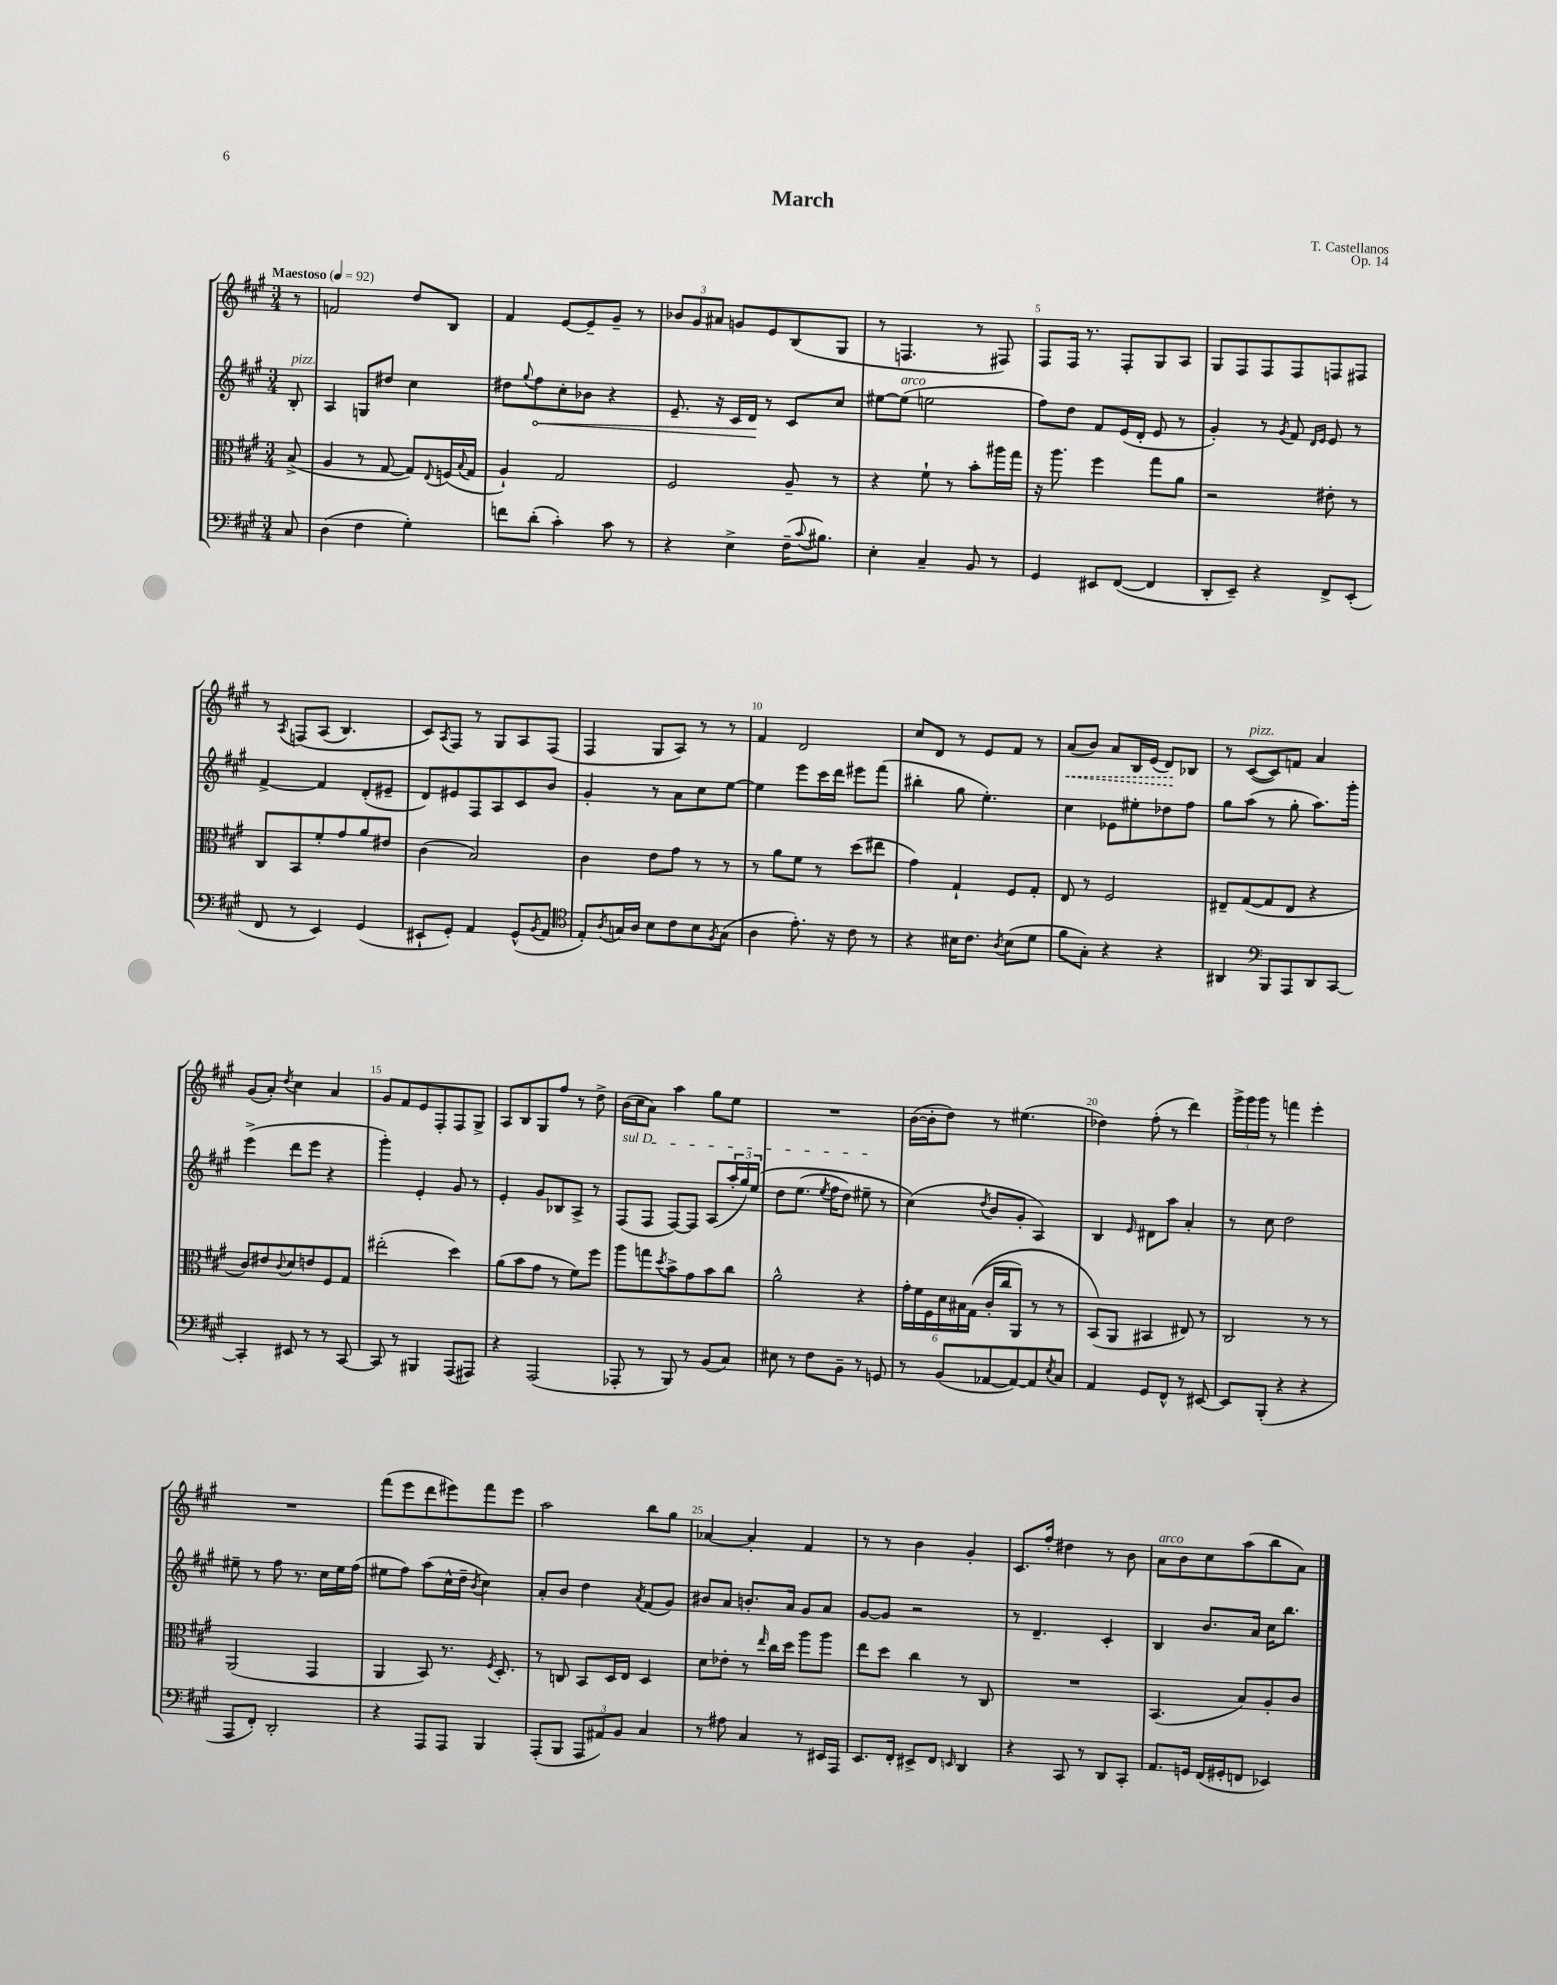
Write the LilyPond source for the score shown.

\header { title = "March" composer = "T. Castellanos" opus = "Op. 14" }
<<
\new StaffGroup <<
\new Staff = "s0" {
    \clef treble \key a \major \numericTimeSignature \time 3/4 \partial 8 \tempo "Maestoso" 4 = 92
    r8 |
    f'2 d''8 b8 |
    fis'4 e'8~ e'8-- gis'8-- r8 |
    \tuplet 3/2 { bes'8 gis'8 ais'8 } g'8 e'8 b8( gis8 |
    r8 f4. r8 fis8) |
    fis8 fis16 r8. fis8-. gis8 a8 |
    gis8 fis8 fis8 fis8 f8 fis8 |
    r8 \acciaccatura { a8 } f8\( a8( b4.) |
    cis'8\) \acciaccatura { a8 } fis8 r8 gis8 a8 fis8( |
    fis4 gis8 a8) r8 r8 |
    fis'4 d'2 |
    cis''8 d'8 r8 e'8 fis'8 r8 |
    \once \override Hairpin.style = #'dashed-line a'8\<( b'8) a'8 b16 e'16( d'8\!) bes8 |
    r8 cis'8~^\markup { \italic "pizz." }( cis'8) f'8 a'4 |
    gis'8( a'8-.) \acciaccatura { d''8 } cis''4 a'4 |
    gis'8 fis'8 e'8 fis8-. fis8 gis8-> |
    a8 b8 gis8 fis''8 r8 d''8-> |
    b'16( cis''16 a'8) a''4 gis''8 e''8 |
    R2. |
    b'16~( b'16-. d''8) r8 eis''4.( |
    des''4) fis''8-.( r8 d'''4) |
    \tuplet 3/2 { gis'''16-> gis'''16 gis'''16 } r8 f'''4 e'''4-. |
    R2. |
    fis'''8( e'''8 d'''8 eis'''8) fis'''8 eis'''8 |
    a''2 b''8 gis''8 |
    aes'4~ aes'4-. fis'4 |
    r8 r8 b'4 gis'4-. |
    cis'8. fis''16-. dis''4 r8 b'8 |
    a'8^\markup { \italic "arco" } b'8 cis''8 a''8( b''8 a'8) \bar "|." |
}
\new Staff = "s1" {
    \clef treble \key a \major \numericTimeSignature \time 3/4 \partial 8
    b8-.^\markup { \italic "pizz." } |
    a4 g8 dis''8 cis''4 |
    dis''8 \appoggiatura { gis''8 } \once \override Hairpin.circled-tip = ##t fis''8\< cis''8-. bes'8 r4 |
    e'8.-- r16 cis'16 d'16\! r8 cis'8 cis''8 |
    eis''8~ eis''8^\markup { \italic "arco" }( e''2 |
    fis''8) d''8 fis'8 e'16( d'16-. e'8 r8 |
    gis'4-.) r8 \acciaccatura { gis'8 } fis'8 \grace { d'16 e'16 } e'8 r8 |
    fis'4~-> fis'4 d'8-.( eis'8-- |
    d'8) eis'8 fis8 a8 cis'8 b'8 |
    gis'4-. r8 a'8 cis''8 e''8~ |
    e''4 e'''8 cis'''16 d'''16 eis'''8 fis'''8( |
    bis''4-. gis''8 e''4.-.) |
    cis''4 ees'8 eis''8-. des''8 fis''8 |
    gis''8 a''8( r8 gis''8-. a''8.) gis'''16-. |
    e'''4->( d'''8 e'''8 r4 |
    gis'''4-.) e'4-. gis'8 r8 |
    e'4-. gis'8 bes8 a8-> r8 |
    \once \override TextSpanner.bound-details.left.text = \markup { \italic "sul D" } fis8\startTextSpan( fis8 fis8~) fis8 a8( \tuplet 3/2 { a''16-. gis''16) e''16\( } |
    d''8 e''8.( \acciaccatura { e''8 } fis''16 d''8) eis''8--\stopTextSpan r8 |
    cis''4(\) \acciaccatura { d''8 } b'8 gis'8-. a4) |
    b4 \grace { e'16 } dis'8 a''8 a'4-. |
    r8 cis''8 d''2 |
    eis''8-- r8 fis''8 r8. cis''16 eis''16 fis''16( |
    eis''8 fis''8) a''8( cis''16-^ d''16-- \acciaccatura { b'8 } cis''4) |
    a'8-. b'8 d''4 \acciaccatura { a'8 } fis'8( gis'8) |
    bis'8 a'8 b'8.-. a'16 gis'8 a'8 |
    gis'8~ gis'8 r2 |
    r8 d'4.-- cis'4-. |
    b4 b'8. a'16 cis''16 b''8. \bar "|." |
}
\new Staff = "s2" {
    \clef alto \key a \major \numericTimeSignature \time 3/4 \partial 8
    b8->( |
    a4 r8 gis8~ gis8) \appoggiatura { e8 } f16( \appoggiatura { b8 } gis16 |
    a4-!) gis2 |
    fis2 a8-- r8 |
    r4 fis'8-! r8 b'8-. ais''16 gis''16 |
    r16 a''8. fis''4 gis''8 a'8 |
    r2 eis'8-. r8 |
    cis8 b,8 fis'8-. gis'8 a'8 eis'8 |
    cis'4( b2) |
    cis'4 e'8 gis'8 r8 r8 |
    r8 a'8 fis'8 r8 d''8( eis''8 |
    gis'4) gis4-! fis8 gis8-. |
    e8 r8 fis2 |
    eis8-- gis8~( gis8 eis8 r4 |
    cis'8) eis'8 \appoggiatura { cis'8 } d'8 e'8 fis8 gis8 |
    eis''2-.( d''4) |
    a'8( b'8 gis'8 r8 fis'8) fis''8 |
    a''8 g''8 \acciaccatura { d''8 } b'8-> gis'8 b'8 cis''8 |
    a'2-^ r4 |
    \tuplet 6/4 { gis'16-. fis'16 fis16 d'16 bis16 gis16(\( } cis'16-. cis''16 a,8) r8 r8 |
    b,8(\) a,8 bis,4 eis8) r8 |
    cis2 r8 r8 |
    a,2( gis,4 |
    a,4 b,8) r8. \acciaccatura { fis8 } d8.-. |
    r8 c8 b,8 d16 e16 d4 |
    d'8 ees'8-. r8 \grace { e''16 } cis''16 d''16 a''8 a''8 |
    e''8 d''8 cis''4 r8 cis8 |
    R2. |
    b,4.( b8) a8-. cis'8 \bar "|." |
}
\new Staff = "s3" {
    \clef bass \key a \major \numericTimeSignature \time 3/4 \partial 8
    cis8 |
    d4( fis4 gis4-.) |
    f'8 d'8-.( cis'4-.) cis'8 r8 |
    r4 e4-> fis16--( \appoggiatura { cis'8 } bis8.) |
    e4-. cis4-- b,8 r8 |
    gis,4 eis,8 fis,8~( fis,4 |
    d,8-. e,8--) r4 fis,8-> e,8-.( |
    fis,8 r8 e,4) gis,4( |
    eis,8-! gis,8-.) a,4 gis,8-^( \acciaccatura { b,8 } a,8 |
    \clef tenor e8-.) \acciaccatura { a8 } g16 a16 b8 cis'8 b8 \acciaccatura { fis8 } g8( |
    a4 e'8.-.) r16 cis'8 r8 |
    r4 bis16 cis'8. \acciaccatura { a8 } bis8( d'8 |
    fis'8 gis8-.) r4 r4 |
    ais,4 \clef bass b,,8 a,,8 d,8 cis,8~ |
    cis,4-. eis,8 r8 r8 cis,8~ |
    cis,8 r8 bis,,4 a,,8( ais,,8) |
    r4 a,,2( |
    aes,,8-. r8 b,,8) r8 b,8( cis8) |
    eis8 r8 fis8 b,8-- r8 g,8 |
    r8 b,8( aes,8~ aes,8~) aes,8 \acciaccatura { e8 } cis8 |
    a,4 gis,8 fis,8-^ r8 eis,8~ |
    eis,8 b,,8-.( r4 r4 |
    a,,8 fis,8-.) d,2-. |
    r4 a,,8 a,,8 b,,4 |
    a,,8-.( b,,8 \tuplet 3/2 { a,,8 ais,8) b,8 } cis4 |
    r8 ais8 cis4 r8 eis,16 a,,16 |
    e,8. fis,16-. eis,8-> fis,8 \grace { e,16 } d,4 |
    r4 cis,8 r8 d,8 cis,8-. |
    a,8. g,16 fis,16( gis,16-. f,8 ees,4) \bar "|." |
}
>>
>>
\layout { \context { \Score \override BarNumber.break-visibility = ##(#f #t #t) barNumberVisibility = #(every-nth-bar-number-visible 5) } }
